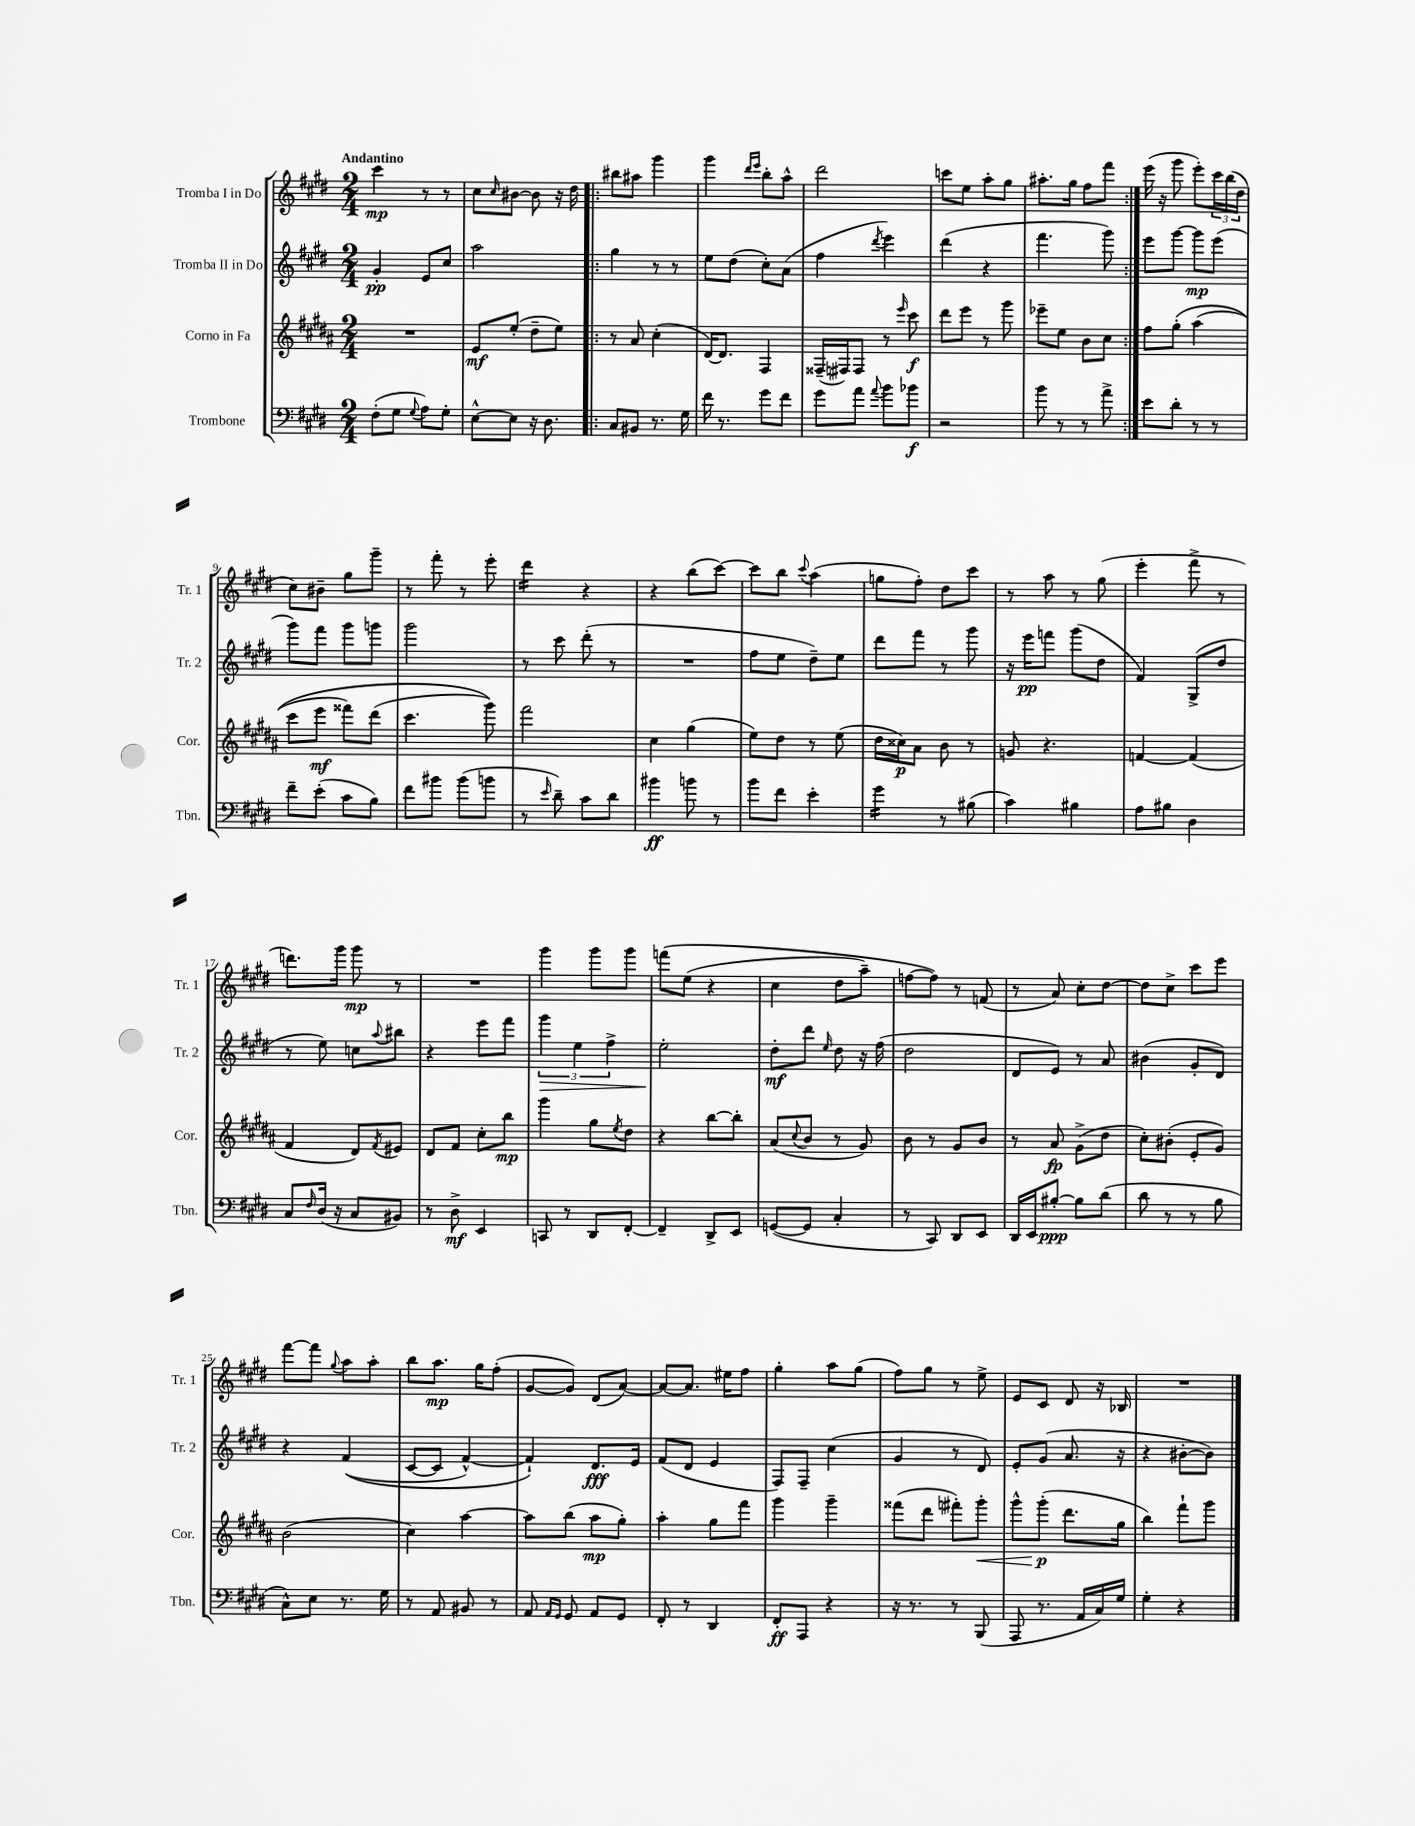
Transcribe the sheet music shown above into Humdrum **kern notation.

**kern	**kern	**kern	**kern
*staff4	*staff3	*staff2	*staff1
*clefF4	*clefG2	*clefG2	*clefG2
*k[f#c#g#d#]	*k[f#c#g#d#a#]	*k[f#c#g#d#]	*k[f#c#g#d#]
*M2/4	*M2/4	*M2/4	*M2/4
(8F#'	2r	4g#'	4ccc#
8G#	.	.	.
8qqG#	.	.	.
8A)	.	8e	8r
8G#'	.	8cc#	8r
=	=	=	=
[8E^^	8e	2aa	8cc#
.	.	.	16qqcc#
8E]	(8ee'	.	[8b#
16r	8dd#~	.	8b#]
8.D#	.	.	.
.	8ee)	.	16r
.	.	.	16dd#
=!|:	=!|:	=!|:	=!|:
8C#	8r	4gg#	8bb#
8BB#	8a#	.	8aa#
8.r	(4cc#'	8r	4ggg#
.	.	8r	.
16G#	.	.	.
=	=	=	=
16f#	[16d#)	8ee	4ggg#
8.r	8.d#]	.	.
.	.	(8dd#	.
.	.	.	16qqddd#
.	.	.	16qqeee
8g#	4F#	8cc#')	8bb'
8f#	.	(8a	8aa^^
=	=	=	=
8g#	(16F##~	4ff#	2ddd#
.	16F#)	.	.
8a	8F#	.	.
8qqa	.	8qddd#	.
8b	8r	4eee)	.
.	16qqeee	.	.
8b-	8ccc#	.	.
=	=	=	=
2r	8ddd#	(4ddd#	8ccc
.	8eee	.	8ee
.	8r	4r	8aa'
.	8ggg#	.	8gg#
=	=	=	=
8b	8eee-~	4.fff#	8.aa#'
8r	8ee	.	.
.	.	.	16gg#
8r	8b	.	8ff#
8a^	8cc#	8ggg#)	8fff#
=:|!	=:|!	=:|!	=:|!
8e	8ff#	8eee	(16eee
.	.	.	16r
8d#'	&(8gg#'	[8ggg#	8ggg#
8r	(4aa#	8ggg#]	8eee')
8r	.	(8eee	24ccc#
.	.	.	(24bb
.	.	.	24dd#
=	=	=	=
8f#~	8ccc#	8ggg#)	8cc#)
(8e'	8eee	8fff#	8b#~
8c#	8fff##)	8ggg#	8gg#
8B)	(8ddd#	8ggg	8ggg#~
=	=	=	=
8f#	4.ccc#	2ggg#	8r
8b#	.	.	8fff#'
(8b#	.	.	8r
8b	8ggg#)&)	.	8eee'
=	=	=	=
8r	2fff#	8r	4ddd#
16qqe	.	.	.
8d#~)	.	8ccc#	.
8c#	.	(8ddd#'	4r
8d#	.	8r	.
=	=	=	=
4b#	4cc#	2r	4r
8b	(4gg#	.	(8bb
8r	.	.	[8ccc#)
=	=	=	=
8b	8ee)	8ff#	8ccc#]
8f#	8dd#	8ee	8bb
.	.	.	8qqccc#
4e'	8r	8dd#~)	(4aa
.	(8ee	8ee	.
=	=	=	=
4g#	16dd#	8ddd#	8gg
.	16cc##)	.	.
.	8a#	8fff#	8ff#')
8r	8b	8r	8dd#
(8B#	8r	8ggg#	8ccc#
=	=	=	=
4c#)	8g	16r	8r
.	.	16eee	.
.	4.r	8fff	8aa
4B#	.	(8ggg#	8r
.	.	8dd#	(8gg#
=	=	=	=
8A	[4f	4f#)	4eee'
8B#	.	.	.
4D#	(4f]	(8G#^	8fff#^
.	.	8dd#	8r
=	=	=	=
8C#	4f#	8r	8.ddd)
16qqF#	.	.	.
(16D#	.	8ee)	.
16r	.	.	16ggg#
8C#	8d#)	8cc	8ggg#
.	8qf#	8qqaa	.
8BB#)	8e#	8bb#	8r
=	=	=	=
8r	8d#	4r	2r
8D#^	8f#	.	.
4EE	8cc#'	8eee	.
.	8bb	8fff#	.
=	=	=	=
8CC	4ggg#	6ggg#	4ggg#
8r	.	.	.
.	.	6ee	.
8DD#	8gg#	.	8ggg#
.	.	6ff#^	.
.	8qee	.	.
[8FF#'	8dd#	.	8ggg#
=	=	=	=
4FF#~]	4r	2ee'	&(8fff
.	.	.	(8ee
8DD#^	[8bb	.	4r
8EE	8bb']	.	.
=	=	=	=
([8GG	(8a#	8dd#'	4cc#
.	8qqcc#	.	.
8GG]	8b	8ddd#	.
.	.	16qqee	.
4C#'	8r	8dd#	8dd#
.	8g#)	16r	8aa~)
.	.	(16ff#	.
=	=	=	=
8r	8b	2dd#	[8ff
8CC#)	8r	.	8ff]&)
8DD#	8g#	.	8r
8EE	8b	.	(8f
=	=	=	=
16DD#	8r	8d#	8r
16EE	.	.	.
[8B#'	8a#	8e)	8a)
8B#]	(8g#^	8r	8cc#'
(8d#	8dd#	8a	[8dd#
=	=	=	=
8d#	8cc#')	(4b#	8dd#]
8r	(8b#'	.	8cc#^
8r	8e'	8g#'	8ccc#
8B	8g#)	8d#)	8eee
=	=	=	=
8C#^^)	(2b	4r	[8fff#
8E	.	.	8fff#]
.	.	.	8qqgg#
8.r	.	&((4f#	8aa
.	.	.	8aa'
16G#	.	.	.
=	=	=	=
8r	4cc#)	[8c#	8bb
8AA	.	8c#]	8.aa
8BB#	[4aa#	[4f#^^)	.
.	.	.	16gg#
8r	.	.	(8ff#'
=	=	=	=
8AA	8aa#]	4f#`]&)	[8g#
16qqAA	.	.	.
16qqGG#	.	.	.
8GG#	(8bb	.	8g#])
8AA	8aa#	8.d#	(8d#
8GG#	8gg#')	.	[8a)
.	.	16e	.
=	=	=	=
8FF#'	4aa#'	(8f#	8a_
8r	.	8d#	8.a]
4DD#	8gg#	4e	.
.	.	.	16ee#
.	8fff#	.	8ff#
=	=	=	=
8FF#'	4ggg#	8F#)	4gg#'
8AAA	.	8F#~	.
4r	4ggg#~	(4cc#	8aa
.	.	.	(8gg#
=	=	=	=
16r	(8fff##	4g#	8ff#)
8.r	.	.	.
.	8ddd#	.	8gg#
8r	8fff#')	8r	8r
(8BBB	8ggg#'	8d#)	8ee^
=	=	=	=
8AAA	8ggg#^^	8e'	8e
8.r	(8ggg#'	(8g#	8c#
.	8.ddd#	8.a	8d#
16AA	.	.	.
16C#)	.	.	16r
16G#	16gg#	16r	16B-
=	=	=	=
4G#'	4bb)	4r	2r
4r	8fff#`	[8b#'	.
.	8ggg#	8b#])	.
==	==	==	==
*-	*-	*-	*-
